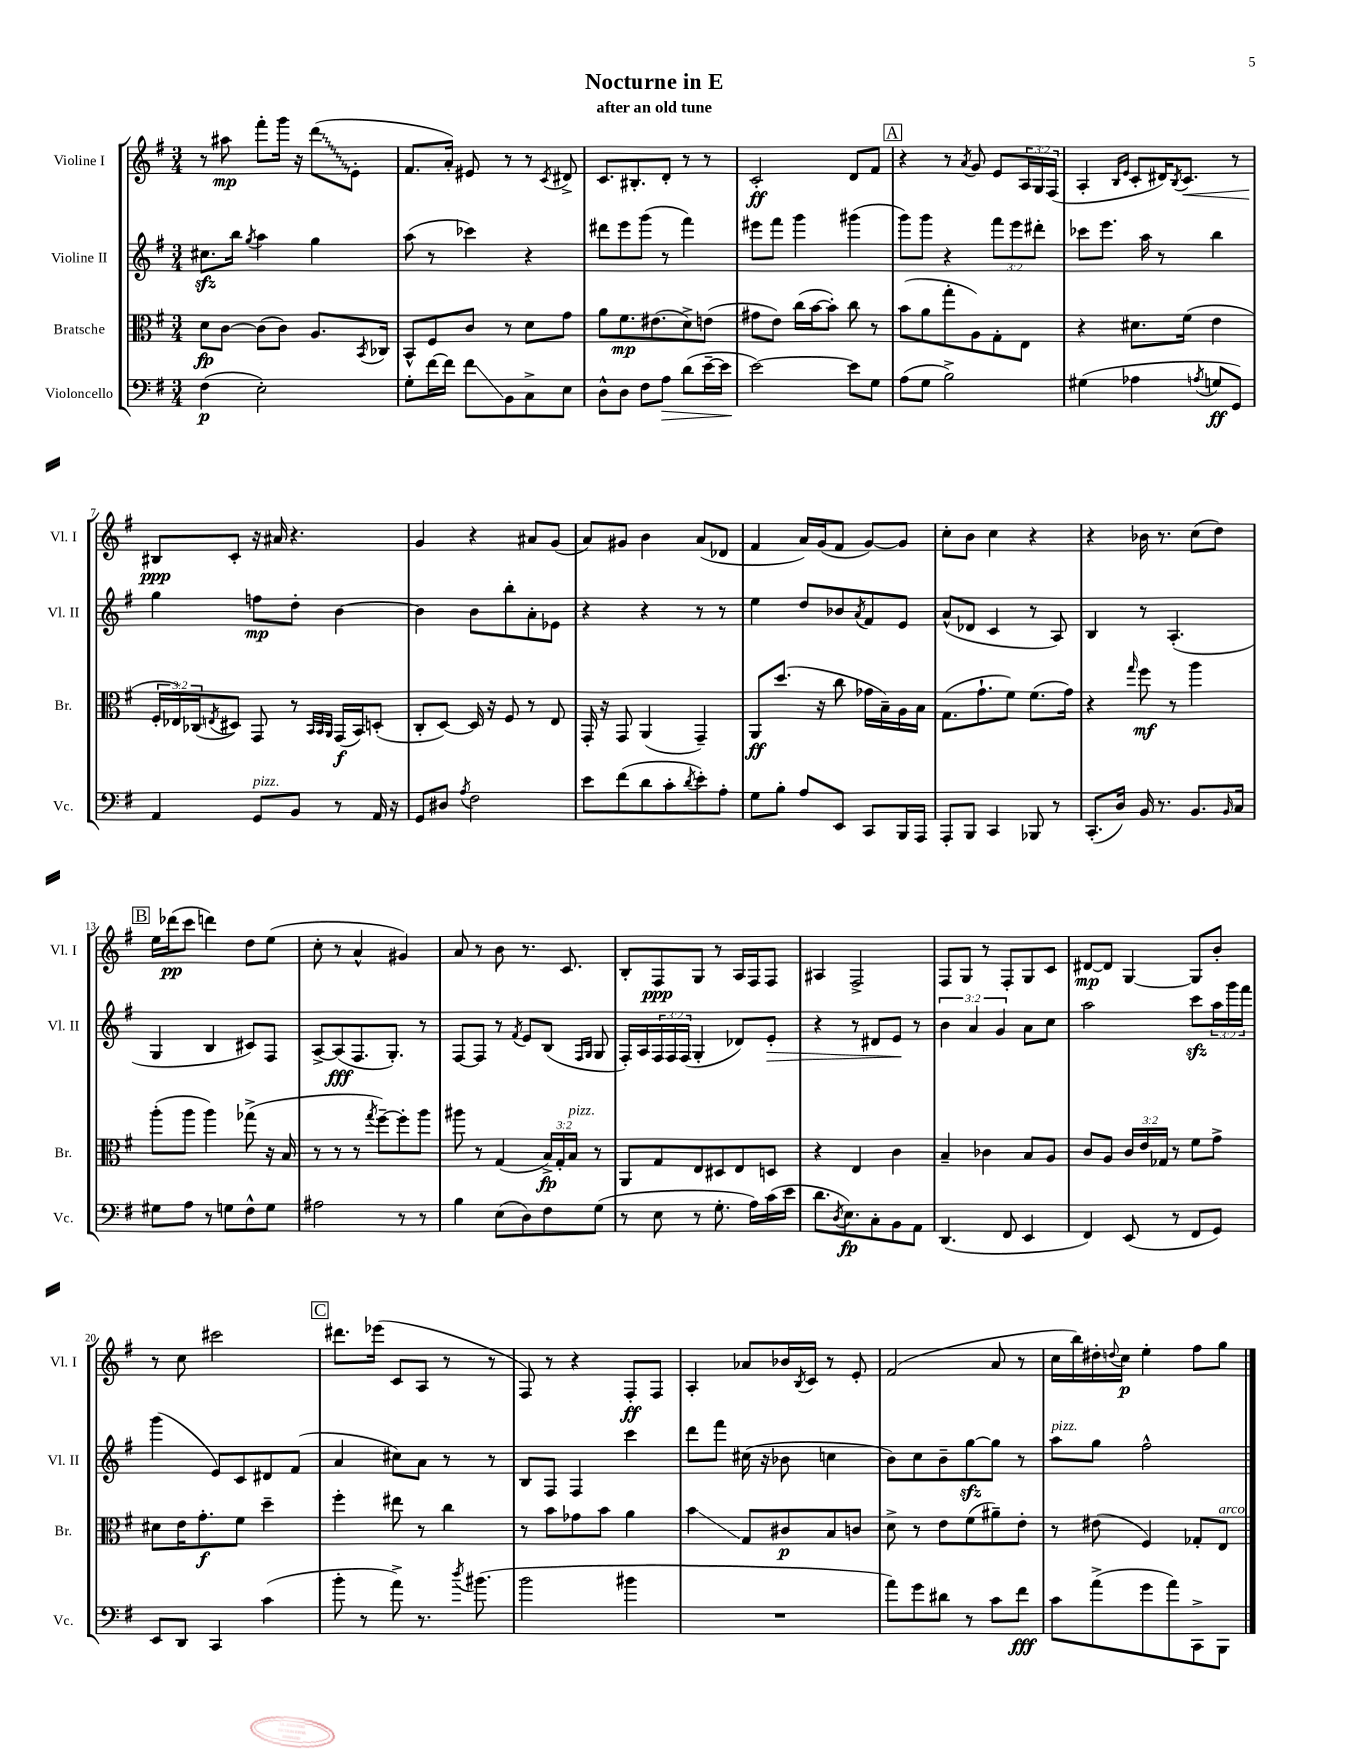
\header { title = "Nocturne in E" subtitle = "after an old tune" }
<<
\new StaffGroup <<
\new Staff = "s0" \with { instrumentName = "Violine I" shortInstrumentName = "Vl. I" } {
    \clef treble \key g \major \numericTimeSignature \time 3/4 \override Staff.TupletNumber.text = #tuplet-number::calc-fraction-text
    r8 ais''8\mp fis'''8-. g'''16 r16 \once \override Glissando.style = #'zigzag d'''8\glissando( e'8-. |
    fis'8. a'16-.) eis'8 r8 r8 \acciaccatura { c'8 } dis'8-> |
    c'8. bis8.-. d'8-. r8 r8 |
    c'2-.\ff d'8 fis'8 |
    \mark \markup { \box "A" } r4 r8 \acciaccatura { a'8 } g'8 e'8 \tuplet 3/2 { a16 g16 fis16( } |
    a4-. \grace { b16 e'16 } c'8-. dis'16) \acciaccatura { b8 } c'8.\< r8 |
    bis8\ppp\! c'8-. r16 ais'16 r4. |
    g'4 r4 ais'8 g'8( |
    a'8) gis'8 b'4 a'8( des'8 |
    fis'4 a'16) g'16( fis'8 g'8~) g'8 |
    c''8-. b'8 c''4 r4 |
    r4 bes'16 r8. c''8( d''8) |
    \mark \markup { \box "B" } e''16 des'''16\pp( c'''8 d'''4) d''8 e''8( |
    c''8-. r8 a'4-^ gis'4) |
    a'8 r8 b'8 r8. c'8. |
    b8-. fis8\ppp g8 r8 a16 fis16 fis8 |
    ais4 fis2-> |
    fis8 g8 r8 fis8-. g8 c'8 |
    dis'8~\mp dis'8 g4~ g8 b'8-. |
    r8 c''8 cis'''2 |
    \mark \markup { \box "C" } dis'''8. ees'''16( c'8 a8 r8 r8 |
    fis8) r8 r4 fis8-.\ff fis8 |
    a4-. aes'8 bes'16 \acciaccatura { b8 } c'16 r8 e'8-. |
    fis'2( a'8 r8 |
    c''16 b''16) dis''16-. \appoggiatura { d''8 } c''16\p e''4-. fis''8 g''8 \bar "|." |
}
\new Staff = "s1" \with { instrumentName = "Violine II" shortInstrumentName = "Vl. II" } {
    \clef treble \key g \major \numericTimeSignature \time 3/4 \override Staff.TupletNumber.text = #tuplet-number::calc-fraction-text
    cis''8.\sfz b''16 \acciaccatura { g''8 } a''4 g''4 |
    a''8( r8 ces'''4) r4 |
    dis'''8 e'''8 g'''8( r8 fis'''4) |
    eis'''8 fis'''8 g'''4 gis'''4( |
    \mark \markup { \box "A" } g'''8) g'''8 r4 \tuplet 3/2 { fis'''8 e'''8 dis'''8-. } |
    ces'''8 e'''8. a''16 r8 b''4 |
    g''4 f''8\mp d''8-. b'4~ |
    b'4 b'8 b''8-. a'8-. ees'8 |
    r4 r4 r8 r8 |
    e''4 d''8 bes'8 \acciaccatura { a'8 } fis'8 e'8 |
    a'8-^( des'8 c'4 r8 a8) |
    b4 r8 a4.-.( |
    \mark \markup { \box "B" } g4 b4 cis'8) fis8 |
    a8~-> a8\fff( fis8. g8.-.) r8 |
    fis8~ fis8 r8 \acciaccatura { fis'8 } e'8 b8( \grace { fis16 g16 } g8 |
    fis16-.) a16 \tuplet 3/2 { fis16 fis16 fis16( } g4-. des'8) e'8-.\> |
    r4 r8 dis'8 e'8\! r8 |
    \tuplet 3/2 { b'4 a'4 g'4 } a'8 c''8 |
    a''2 c'''8\sfz \tuplet 3/2 { a''16 g'''16 fis'''16 } |
    g'''4( e'8) c'8 dis'8 fis'8( |
    \mark \markup { \box "C" } a'4 cis''8) a'8 r8 r8 |
    b8 fis8 fis4 c'''4 |
    d'''8 fis'''8 cis''16( r16 bes'8 c''4 |
    b'8) c''8 b'8-- g''8~\sfz g''8 r8 |
    a''8^\markup { \italic "pizz." } g''8 fis''2-^ \bar "|." |
}
\new Staff = "s2" \with { instrumentName = "Bratsche" shortInstrumentName = "Br." } {
    \clef alto \key g \major \numericTimeSignature \time 3/4 \override Staff.TupletNumber.text = #tuplet-number::calc-fraction-text
    d'8\fp c'8~ c'8( c'8) a8. \acciaccatura { b,8 } ces16 |
    b,8-^ fis8 c'8 r8 d'8 g'8 |
    a'8 fis'8.\mp eis'8.( d'8->) e'8( |
    gis'8 e'8) c''16( b'16~ b'8-.) c''8 r8 |
    \mark \markup { \box "A" } b'8( a'8 g''8-. a8) g8-. e8 |
    r4 dis'8. fis'16( e'4 |
    \tuplet 3/2 { fis16-. ees16) ces16( } \acciaccatura { e8 } dis8) g,8 r8 \grace { b,32 b,32 a,32 } g,16\f( b,16) d8-.( |
    c8-. d8~) d16 r16 fis8 r8 e8 |
    g,16-. r16 g,8 a,4( g,4--) |
    a,8\ff d''8.( r16 c''8 ges'16 b16--) a16 b16 |
    g8.( g'8.-! fis'8) fis'8.( g'16) |
    r4 \grace { g''16 } fis''8\mf r8 a''4 |
    \mark \markup { \box "B" } a''8-.( a''8 a''4) ges''8->( r16 b16 |
    r8 r8 r8 \acciaccatura { g''8 } fis''8~--) fis''8-. a''8 |
    ais''8 r8 g4( \tuplet 3/2 { b16->\fp) g16-. b16^\markup { \italic "pizz." } } r8 |
    a,8 g8 e8 dis8 e8 d8 |
    r4 e4 c'4 |
    b4-- ces'4 b8 a8 |
    c'8 a8 \tuplet 3/2 { c'16 e'16 ges16 } r8 fis'8 g'8-> |
    dis'8 e'16 g'8.-.\f fis'8 d''4-- |
    \mark \markup { \box "C" } fis''4-. eis''8 r8 c''4 |
    r8 b'8 ges'8 b'8 a'4 |
    b'4\glissando g8 cis'8\p b8 c'8 |
    d'8-> r8 e'8 fis'8( ais'8--) e'8-. |
    r8 eis'8( fis4) ges8-. e8^\markup { \italic "arco" } \bar "|." |
}
\new Staff = "s3" \with { instrumentName = "Violoncello" shortInstrumentName = "Vc." } {
    \clef bass \key g \major \numericTimeSignature \time 3/4
    fis4\p( e2-.) |
    g8-. fis'16~ fis'16 fis'8\glissando b,8 c8-> e8 |
    d8-^ d8 fis8 a8\> d'8( e'16~-- e'16 |
    e'2~\!) e'8 g8 |
    \mark \markup { \box "A" } a8( g8 b2->) |
    gis4( aes4 \acciaccatura { a8 } g8\ff g,8) |
    a,4 g,8^\markup { \italic "pizz." } b,8 r8 a,16 r16 |
    g,8 dis8 \acciaccatura { a8 } fis2 |
    e'8 fis'8( d'8 c'8-. \acciaccatura { d'8 } e'8-.) a8-. |
    g8 b8-. a8 e,8 c,8 b,,16 a,,16 |
    a,,8-. b,,8 c,4 bes,,8 r8 |
    c,8.-.( d16) b,16 r8. b,8. \grace { b,16 } c16 |
    \mark \markup { \box "B" } gis8 a8 r8 g8 fis8-^ g8 |
    ais2 r8 r8 |
    b4 e8( d8) fis8 g8( |
    r8 e8 r8 g8.-. a16) c'16( e'16 |
    d'8. \acciaccatura { d8 } e8.\fp) c8-. b,8 a,8 |
    d,4.( fis,8 e,4 |
    fis,4) e,8( r8 fis,8 g,8) |
    e,8 d,8 c,4 c'4( |
    \mark \markup { \box "C" } b'8-. r8 a'8->) r8. \acciaccatura { d''8 } bis'8.( |
    b'2 bis'4 |
    R2. |
    a'8) g'8 dis'8 r8 c'8 fis'8\fff |
    c'8 a'8->( g'8 a'8) c,8-> b,,8 \bar "|." |
}
>>
>>
